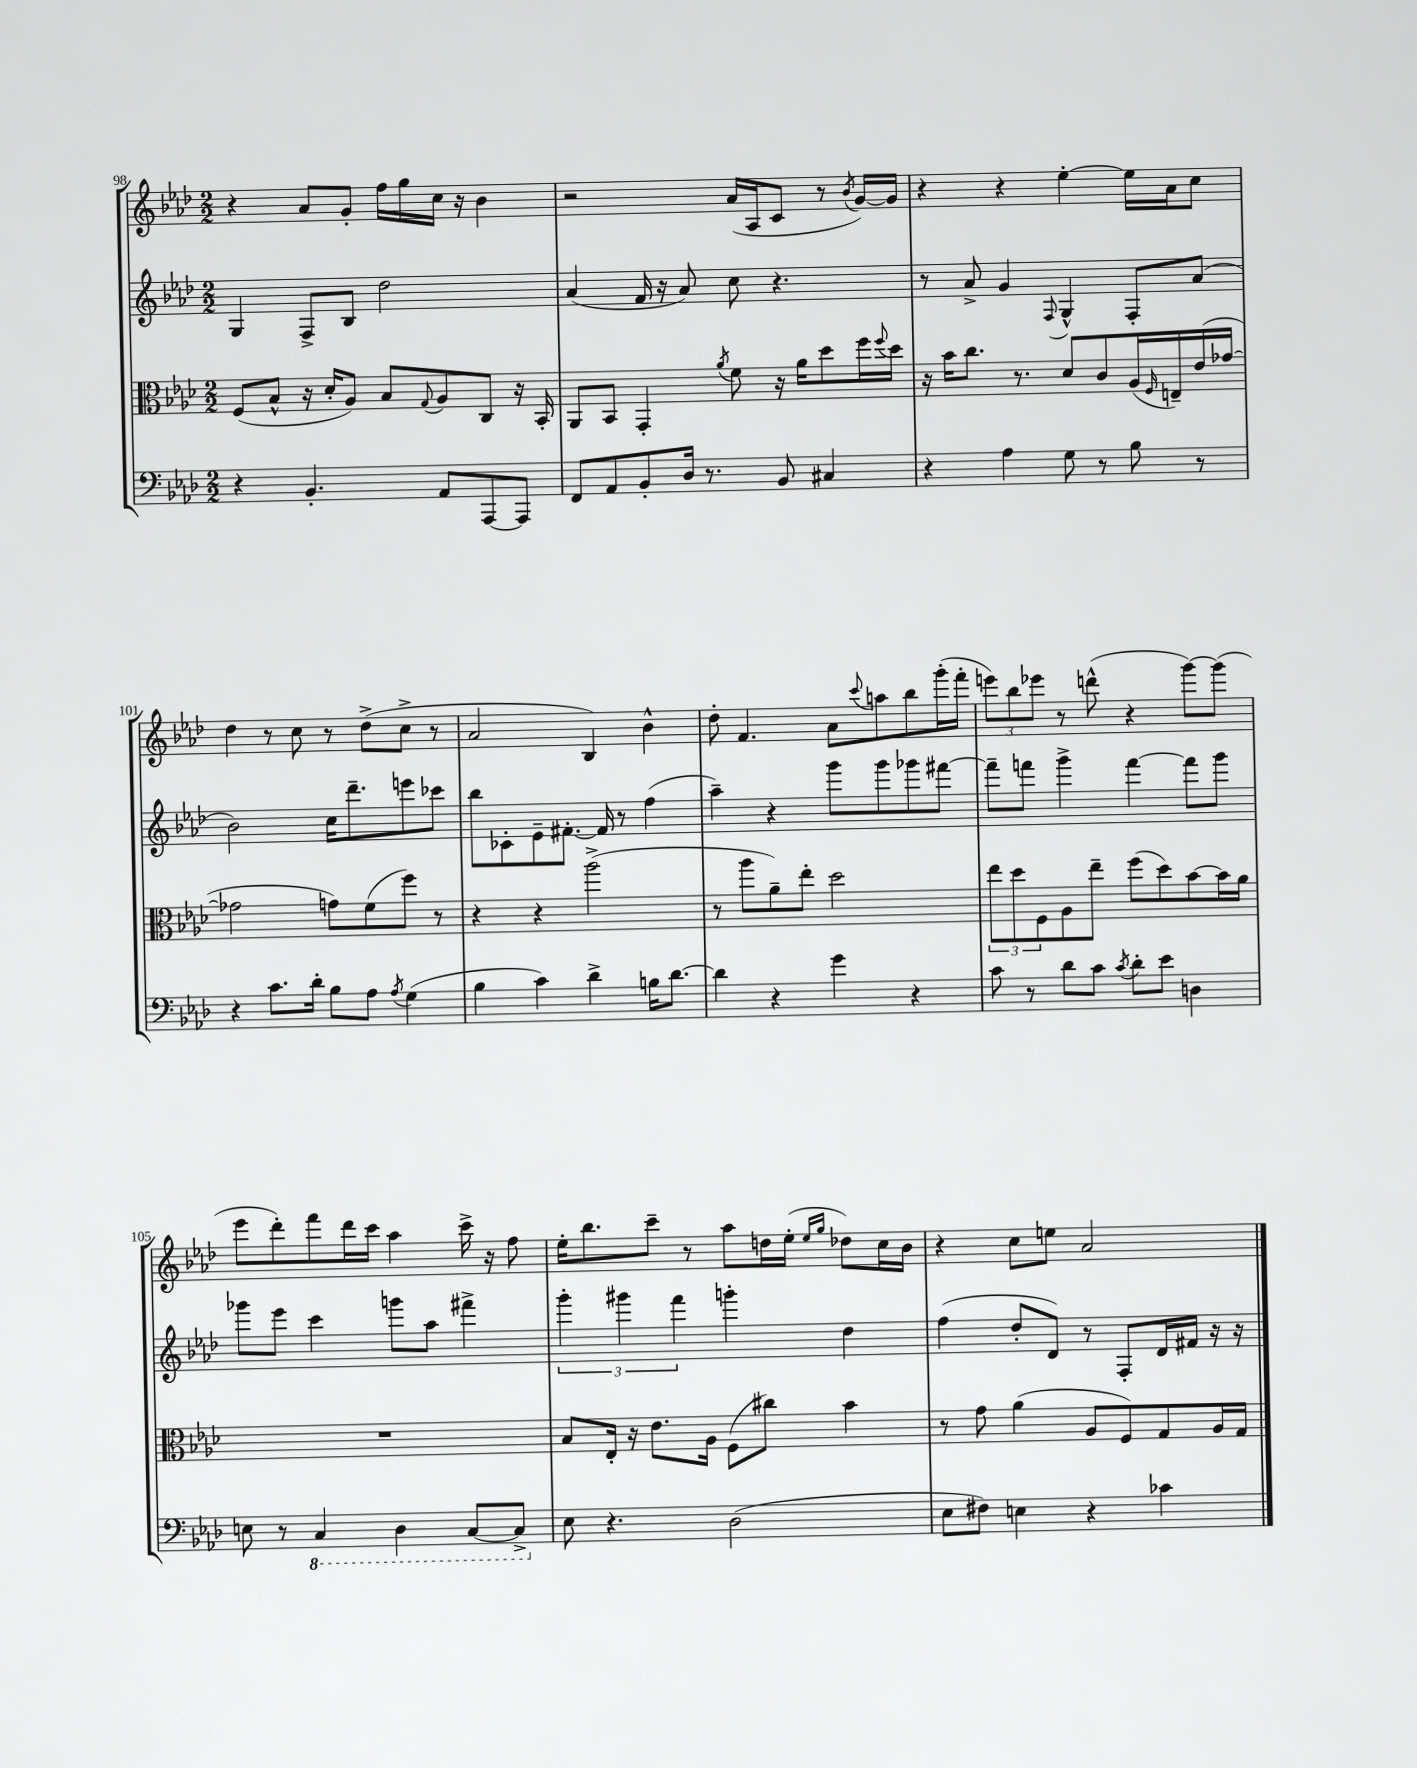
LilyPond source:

<<
\new StaffGroup <<
\new Staff = "s0" {
    \clef treble \key aes \major \numericTimeSignature \time 2/2
    r4 aes'8 g'8-. f''16 g''16 c''16 r16 bes'4 |
    r2 aes'16( aes16 c'8 r8 \acciaccatura { bes'8 } g'16~) g'16 |
    r4 r4 ees''4~-. ees''16 aes'16 c''8 |
    des''4 r8 c''8 r8 des''8->( c''8-> r8 |
    aes'2 bes4) bes'4-^ |
    des''8-. f'4. aes'8 \appoggiatura { c'''8 } a''8 bes''8 g'''16-.( f'''16-. |
    \tuplet 3/2 { e'''8) bes''8 ees'''8 } r8 d'''8-^( r4 g'''8~) g'''8( |
    ees'''8 des'''8-.) f'''8 des'''16 c'''16 aes''4 c'''16-> r16 f''8 |
    ees''16-. bes''8. c'''8-- r8 aes''8 d''16 ees''16-.( \grace { ees''16 g''16 } des''8) c''16 bes'16 |
    r4 c''8 e''8 aes'2 \bar "|." |
}
\new Staff = "s1" {
    \clef treble \key aes \major \numericTimeSignature \time 2/2
    g4 f8-> bes8 des''2 |
    aes'4( f'16 r16 aes'8) c''8 r4. |
    r8 aes'8-> g'4 \appoggiatura { f8 } g4-^ f8-. aes'8( |
    bes'2) c''16 des'''8.-- e'''8 ces'''8 |
    bes''8 ces'8-. ees'8-- fis'8.~-. fis'16 r8 f''4( |
    aes''4--) r4 g'''8 g'''8 ges'''8 fis'''8~ |
    fis'''8-- f'''8 g'''4-> f'''4~ f'''8 g'''8 |
    ges'''8 ees'''8 c'''4 g'''8 aes''8 fis'''4-> |
    \tuplet 3/2 { g'''4-. gis'''4 f'''4 } g'''4-. des''4 |
    f''4( des''8-. des'8) r8 f8-. des'16 fis'16 r16 r16 \bar "|." |
}
\new Staff = "s2" {
    \clef alto \key aes \major \numericTimeSignature \time 2/2
    f8( bes8-^ r16 des'16-. aes8) bes8 \appoggiatura { g8 } aes8 c8 r16 bes,16-. |
    aes,8 bes,8 g,4-. \acciaccatura { aes'8 } f'8 r16 aes'16 des''8 f''16 \appoggiatura { f''8 } des''16 |
    r16 bes'16 c''8. r8. des'8 c'8 aes16( \grace { f16 } e16--) ees'16( ges'16~ |
    ges'2 g'8) f'8( f''8) r8 |
    r4 r4 aes''2->( |
    r8 aes''8 aes'8--) ees''8-. des''2 |
    \tuplet 3/2 { ees''8 des''8 f8 } aes8 ees''8-- f''8( des''8) bes'8~ bes'16 aes'16 |
    R1 |
    bes8 ees16-. r16 ees'8. aes16 f8( cis''8) bes'4 |
    r8 g'8 aes'4( aes8 f8) g8 aes16 g16 \bar "|." |
}
\new Staff = "s3" {
    \clef bass \key aes \major \numericTimeSignature \time 2/2
    r4 bes,4.-. aes,8 aes,,8~ aes,,8 |
    f,8 aes,8 bes,8-. des16 r8. bes,8 cis4 |
    r4 aes4 g8 r8 bes8 r8 |
    r4 c'8. des'16-. bes8 aes8 \acciaccatura { aes8 } g4( |
    bes4 c'4) des'4-> b16 des'8.~ |
    des'4 r4 g'4 r4 |
    c'8 r8 des'8 c'8 \acciaccatura { c'8 } des'8-. ees'8 d4 |
    e8 r8 \ottava #-1 c,4 des,4 c,8~ c,8-> \ottava #0 |
    ees8 r4. des2( |
    ees8 fis8) e4 r4 ces'4 \bar "|." |
}
>>
>>
\layout { \context { \Score currentBarNumber = #98 } }
